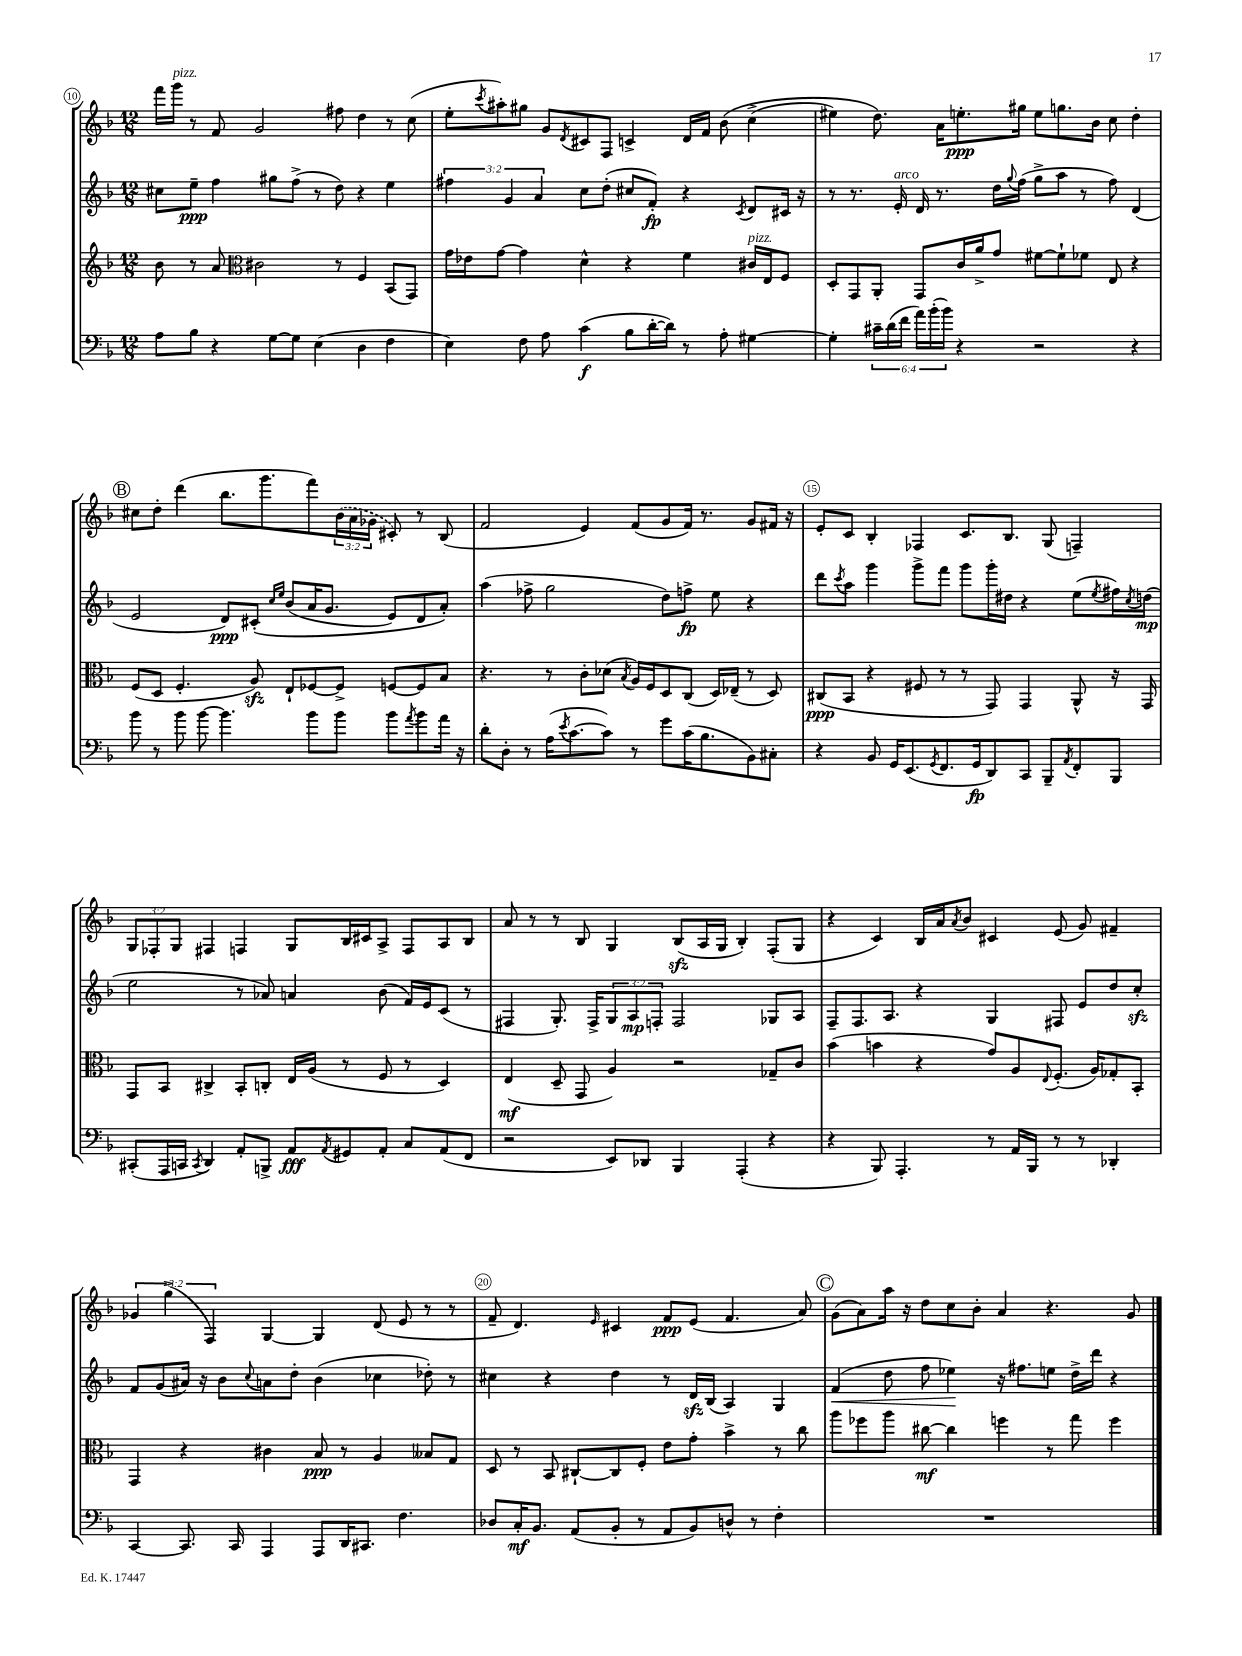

**kern	**dynam	**kern	**dynam	**kern	**dynam	**kern	**dynam
*part4	*part4	*part3	*part3	*part2	*part2	*part1	*part1
*staff4	*staff4	*staff3	*staff3	*staff2	*staff2	*staff1	*staff1
*clefF4	*	*clefG2	*	*clefG2	*	*clefG2	*
*k[b-]	*	*k[b-]	*	*k[b-]	*	*k[b-]	*
*M12/8	*	*M12/8	*	*M12/8	*	*M12/8	*
=10	=10	=10	=10	=10	=10	=10	=10
8A\L	.	8b-\	.	8cc#X\L	.	16fff\LL	.
!	!	!	!	!	!	!LO:TX:a:i:t=pizz.	!
.	.	.	.	.	.	16ggg\JJ	.
8B-\J	.	8r	.	8ee~\J	ppp	8r	.
4r	.	8a/	.	4ff\	.	8f/	.
*	*	*clefC3	*	*	*	*	*
.	.	2c#X\	.	.	.	2g/	.
[8G\L	.	.	.	8gg#X\L	.	.	.
8G\J]	.	.	.	(8ff^\J	.	.	.
(4E\	.	.	.	8r	.	.	.
.	.	8r	.	8dd\)	.	8ff#X\	.
4D\	.	4F/	.	4r	.	4dd\	.
4F\	.	(8BB-/L	.	4ee\	.	8r	.
.	.	8GG/J)	.	.	.	(8cc\	.
=11	=11	=11	=11	=11	=11	=11	=11
4E\)	.	16g\LL	.	6ff#X\	.	8ee'\L	.
.	.	16e-X\J	.	.	.	.	.
.	.	.	.	.	.	8qccc/	.
.	.	[8g\J	.	.	.	8aa#X'\)	.
.	.	.	.	6g/	.	.	.
8F\	.	4g\]	.	.	.	8gg#X\J	.
.	.	.	.	6a/	.	.	.
8A\	.	.	.	.	.	8g/L	.
.	.	.	.	.	.	8qd/	.
(4c\	f	4d^^\	.	8cc\L	.	8c#X/	.
.	.	.	.	(8dd'\J	.	8F/J	.
8B-\L	.	4r	.	8cc#X/L	.	4cn^/	.
[16d'\L	.	.	.	8f'/J)	fp	.	.
16d\JJ])	.	.	.	.	.	.	.
8r	.	4f\	.	4r	.	16d/LL	.
.	.	.	.	.	.	16f/JJ	.
8A'\	.	.	.	.	.	(8b-\	.
.	.	.	.	8qc/	.	.	.
!	!	!LO:TX:a:i:t=pizz.	!	!	!	!	!
[4G#X\	.	16c#X/LL	.	8d/L	.	(4cc^\	.
.	.	16E/J	.	.	.	.	.
.	.	8F/J	.	16c#X/Jk	.	.	.
.	.	.	.	16r	.	.	.
=12	=12	=12	=12	=12	=12	=12	=12
4G#'\]	.	8D'/L	.	8r	.	4ee#X\)	.
.	.	8GG/	.	8.r	.	.	.
24c#X~\LL	.	8AA'/J	.	.	.	8.dd\)	.
(24d\	.	.	.	.	.	.	.
!	!	!	!	!LO:TX:a:i:t=arco	!	!	!
.	.	.	.	16e'/	.	.	.
24f\JJ	.	.	.	.	.	.	.
24a\LL)	.	8GG/L	.	16d/	.	.	.
(24b-'\	.	.	.	.	.	.	.
.	.	.	.	8.r	.	16a\KL	.
24b-\JJ)	.	.	.	.	.	.	.
4r	.	16c/L	.	.	.	8.een'\	ppp
.	.	16a^/J	.	.	.	.	.
.	.	8g/J	.	16dd\LL	.	.	.
.	.	.	.	8qqgg/	.	.	.
.	.	.	.	(16ff\JJ	.	16gg#X\Jk	.
2r	.	[8f#X\L	.	8gg^\L	.	8ee\L	.
.	.	8f#`\]	.	8aa\J	.	8.ggn\	.
.	.	8f-X\J	.	8r	.	.	.
.	.	.	.	.	.	16b-\Jk	.
.	.	8E/	.	8ff\)	.	8cc\	.
4r	.	4r	.	(4d/	.	4dd'\	.
!!LO:LB:g=z
!!LO:REH:place=s1:t=B
=13	=13	=13	=13	=13	=13	=13	=13
8b-\	.	(8F/L	.	2e/	.	8cc#X\L	.
8r	.	8D/J	.	.	.	8dd'\J	.
8b-\	.	4.F'/	.	.	.	(4ddd\	.
[8b-\	.	.	.	.	.	.	.
4.b-\]	.	.	.	8d/L)	ppp	8.bb-\L	.
.	.	8Azz/)	.	(8c#X'/J	.	.	.
.	.	.	.	.	.	8.ggg\	.
.	.	.	.	16qqcc/LL	.	.	.
.	.	.	.	16qqee/JJ	.	.	.
.	.	8E`/L	.	(8b-/L	.	.	.
8b-\L	.	[8F-X/	.	16a/K	.	8fff\)	.
.	.	.	.	8.g/J	.	.	.
8b-\J	.	8F-^/J]	.	.	.	(24b-\L	.
.	.	.	.	.	.	24a\	.
.	.	.	.	.	.	24g-X\JJ	.
8b-\L	.	[8Fn/L	.	8e/L)	.	8c#X'/)	.
8qa/	.	.	.	.	.	.	.
8b-\	.	8F/]	.	8d/	.	8r	.
16a\Jk	.	8B-/J	.	8a'/J)	.	(8B-/	.
16r	.	.	.	.	.	.	.
=14	=14	=14	=14	=14	=14	=14	=14
8d'\L	.	4.r	.	(4aa\	.	2f/	.
8D'\J	.	.	.	.	.	.	.
8r	.	.	.	8ff-X^\	.	.	.
(16A\KL	.	8r	.	2gg\	.	.	.
8qe/	.	.	.	.	.	.	.
[8.c\	.	.	.	.	.	.	.
.	.	8c'\L	.	.	.	4e/)	.
8c\J])	.	(8d-X\J	.	.	.	.	.
.	.	8qB-/	.	.	.	.	.
8r	.	16A/LL)	.	.	.	(8f/L	.
.	.	16F/J	.	.	.	.	.
8g\L	.	8D/	.	8dd\L)	.	8g/	.
(16c\K	.	(8C/J	.	8ffn^\J	fp	16f/Jk)	.
8.B-\	.	.	.	.	.	8.r	.
.	.	16D/LL)	.	8ee\	.	.	.
.	.	(16E-X~/JJ	.	.	.	.	.
8BB-\)	.	8r	.	4r	.	8g/L	.
8C#X'\J	.	8D/)	.	.	.	16f#X/Jk	.
.	.	.	.	.	.	16r	.
=15	=15	=15	=15	=15	=15	=15	=15
4r	.	(8C#X/L	ppp	8ddd\L	.	8e'/L	.
.	.	.	.	8qccc/	.	.	.
.	.	8BB-/J	.	8aa\J	.	8c/J	.
8BB-/	.	4r	.	4ggg\	.	4B-'/	.
16GG/KL	.	.	.	.	.	.	.
(8.EE/	.	.	.	.	.	.	.
.	.	8F#X/	.	8ggg^\L	.	4F-X/	.
8qGG/	.	.	.	.	.	.	.
8.FF/	.	8r	.	8fff\J	.	.	.
.	.	8r	.	8ggg\L	.	8.c/L	.
16GG/k	fp	.	.	.	.	.	.
8DD/)	.	8GG/)	.	16ggg'\L	.	.	.
.	.	.	.	16dd#X\JJ	.	8.B-/J	.
8CC/J	.	4GG/	.	4r	.	.	.
8BBB-~/L	.	.	.	.	.	(8G/	.
8qAA/	.	.	.	.	.	.	.
8FF'/	.	8AA^^/	.	(8ee\L	.	4Fn~/)	.
.	.	.	.	8qee/	.	.	.
8BBB-/J	.	16r	.	16ff#X\L)	.	.	.
.	.	.	.	8qcc/	.	.	.
.	.	16GG/	.	(16ddn\JJ	mp	.	.
!!LO:LB:g=z
=16	=16	=16	=16	=16	=16	=16	=16
(8CC#X'/L	.	8GG/L	.	2ee\	.	12G/L	.
.	.	.	.	.	.	12F-X'/	.
16AAA/L	.	8BB-/J	.	.	.	.	.
.	.	.	.	.	.	12G/J	.
16CCn/JJ	.	.	.	.	.	.	.
8qCC/	.	.	.	.	.	.	.
4DD/)	.	4C#X^/	.	.	.	4F#X/	.
8AA'/L	.	8BB-'/L	.	8r	.	4Fn/	.
8BBBn^/J	.	8Cn'/J	.	8a-X/)	.	.	.
8AA/L	fff	16E/LL	.	4an/	.	8G/L	.
.	.	(16A/JJ	.	.	.	.	.
8qAA/	.	.	.	.	.	.	.
8GG#X/	.	8r	.	.	.	16B-/L	.
.	.	.	.	.	.	16c#X/J	.
8AA'/J	.	8F/	.	(8b-\	.	8A^/J	.
8C/L	.	8r	.	16f/LL)	.	8F/L	.
.	.	.	.	16e/J	.	.	.
(8AA/	.	4D/)	.	(8c/J	.	8A/	.
8FF/J	.	.	.	8r	.	8B-/J	.
=17	=17	=17	=17	=17	=17	=17	=17
2r	.	(4E/	mf	4F#X/	.	8a/	.
.	.	.	.	.	.	8r	.
.	.	8D~/	.	8.G'/)	.	8r	.
.	.	8GG/	.	.	.	8B-/	.
.	.	.	.	16F#^/KL	.	.	.
8EE/L)	.	4A/)	.	12G/	.	4G/	.
.	.	.	.	12A/	mp	.	.
8DD-X/J	.	.	.	.	.	.	.
.	.	.	.	12Fn'/J	.	.	.
4BBB-/	.	2r	.	2F/	.	(8B-zz/L	.
.	.	.	.	.	.	16A/L	.
.	.	.	.	.	.	16G/JJ	.
(4AAA'/	.	.	.	.	.	4B-'/)	.
4r	.	8G-X~/L	.	8G-X/L	.	(8F'/L	.
.	.	8c/J	.	8A/J	.	8G/J	.
=18	=18	=18	=18	=18	=18	=18	=18
4r	.	(4b-\	.	8F~/L	.	4r	.
.	.	.	.	8.F/	.	.	.
8BBB-/)	.	4bn\	.	.	.	4c/)	.
.	.	.	.	8.A/J	.	.	.
4.AAA'/	.	.	.	.	.	.	.
.	.	4r	.	4r	.	16B-/LL	.
.	.	.	.	.	.	16a/J	.
.	.	.	.	.	.	8qa/	.
.	.	.	.	.	.	8b-/J	.
8r	.	8g/L)	.	4G/	.	4c#X/	.
16AA/LL	.	8A/	.	.	.	.	.
16BBB-/JJ	.	.	.	.	.	.	.
.	.	8qqE/	.	.	.	.	.
8r	.	(8.F'/J	.	8F#X/	.	(8e/	.
8r	.	.	.	8e/L	.	8g/)	.
.	.	16A/KL)	.	.	.	.	.
4DD-X'/	.	8G-X'/	.	8dd/	.	4f#X~/	.
.	.	8BB-'/J	.	8cczz'/J	.	.	.
!!LO:LB:g=z
=19	=19	=19	=19	=19	=19	=19	=19
[4CC/	.	4GG/	.	8f/L	.	6g-X/	.
.	.	.	.	(8g/	.	.	.
.	.	.	.	.	.	(6gg^\	.
8.CC/]	.	4r	.	16a#X/Jk)	.	.	.
.	.	.	.	16r	.	.	.
.	.	.	.	.	.	6F/)	.
.	.	.	.	8b-\L	.	.	.
16CC/	.	.	.	.	.	.	.
.	.	.	.	8qqcc/	.	.	.
4AAA/	.	4c#X\	.	8an\	.	[4G/	.
.	.	.	.	8dd'\J	.	.	.
8AAA/L	.	8B-/	ppp	(4b-\	.	4G/]	.
16DD/K	.	8r	.	.	.	.	.
8.CC#X/J	.	.	.	.	.	.	.
.	.	4A/	.	4cc-X\	.	(8d/	.
4.F\	.	.	.	.	.	8e/	.
.	.	8B--X/L	.	8dd-X'\)	.	8r	.
.	.	8G/J	.	8r	.	8r	.
=20	=20	=20	=20	=20	=20	=20	=20
8D-X/L	.	8D/	.	4cc#X\	.	8f~/	.
16C'/K	mf	8r	.	.	.	4.d/)	.
8.BB-/J	.	.	.	.	.	.	.
.	.	8BB-/	.	4r	.	.	.
(8AA/L	.	[8C#X`/L	.	.	.	.	.
.	.	.	.	.	.	16qqe/	.
8BB-'/J	.	8C#/]	.	4dd\	.	4c#X/	.
8r	.	8F'/J	.	.	.	.	.
8AA/L	.	8e\L	.	8r	.	8f/L	ppp
8BB-/)	.	8g'\J	.	16dzz/LL	.	(8e/J	.
.	.	.	.	(16B-/JJ	.	.	.
8Dn^^/J	.	4b-^\	.	4A/)	.	4.f/	.
8r	.	.	.	.	.	.	.
4F'\	.	8r	.	4G/	.	.	.
.	.	8cc\	.	.	.	8a/)	.
!!LO:REH:place=s1:t=C
=21	=21	=21	=21	=21	=21	=21	=21
!	!	!	!	!	!LO:HP:b	!	!
1.r	.	8aa\L	.	(4f/	<	(8g\L	.
.	.	8ff-X\	.	.	.	8a\)	.
.	.	8aa\J	.	8dd\	.	16aa\Jk	.
.	.	.	.	.	.	16r	.
.	.	[8cc#X\	mf	8ff\	.	8dd\L	.
.	.	4cc#\]	.	4ee-X\)	.	8cc\	.
.	.	.	.	.	.	8b-'\J	.
.	.	4ffn\	.	16r	[	4a/	.
.	.	.	.	8.ff#X\L	.	.	.
.	.	8r	.	8een\J	.	4.r	.
.	.	8gg\	.	16dd^\LL	.	.	.
.	.	.	.	16ddd\JJ	.	.	.
.	.	4ff\	.	4r	.	.	.
.	.	.	.	.	.	8g/	.
==	==	==	==	==	==	==	==
*-	*-	*-	*-	*-	*-	*-	*-
